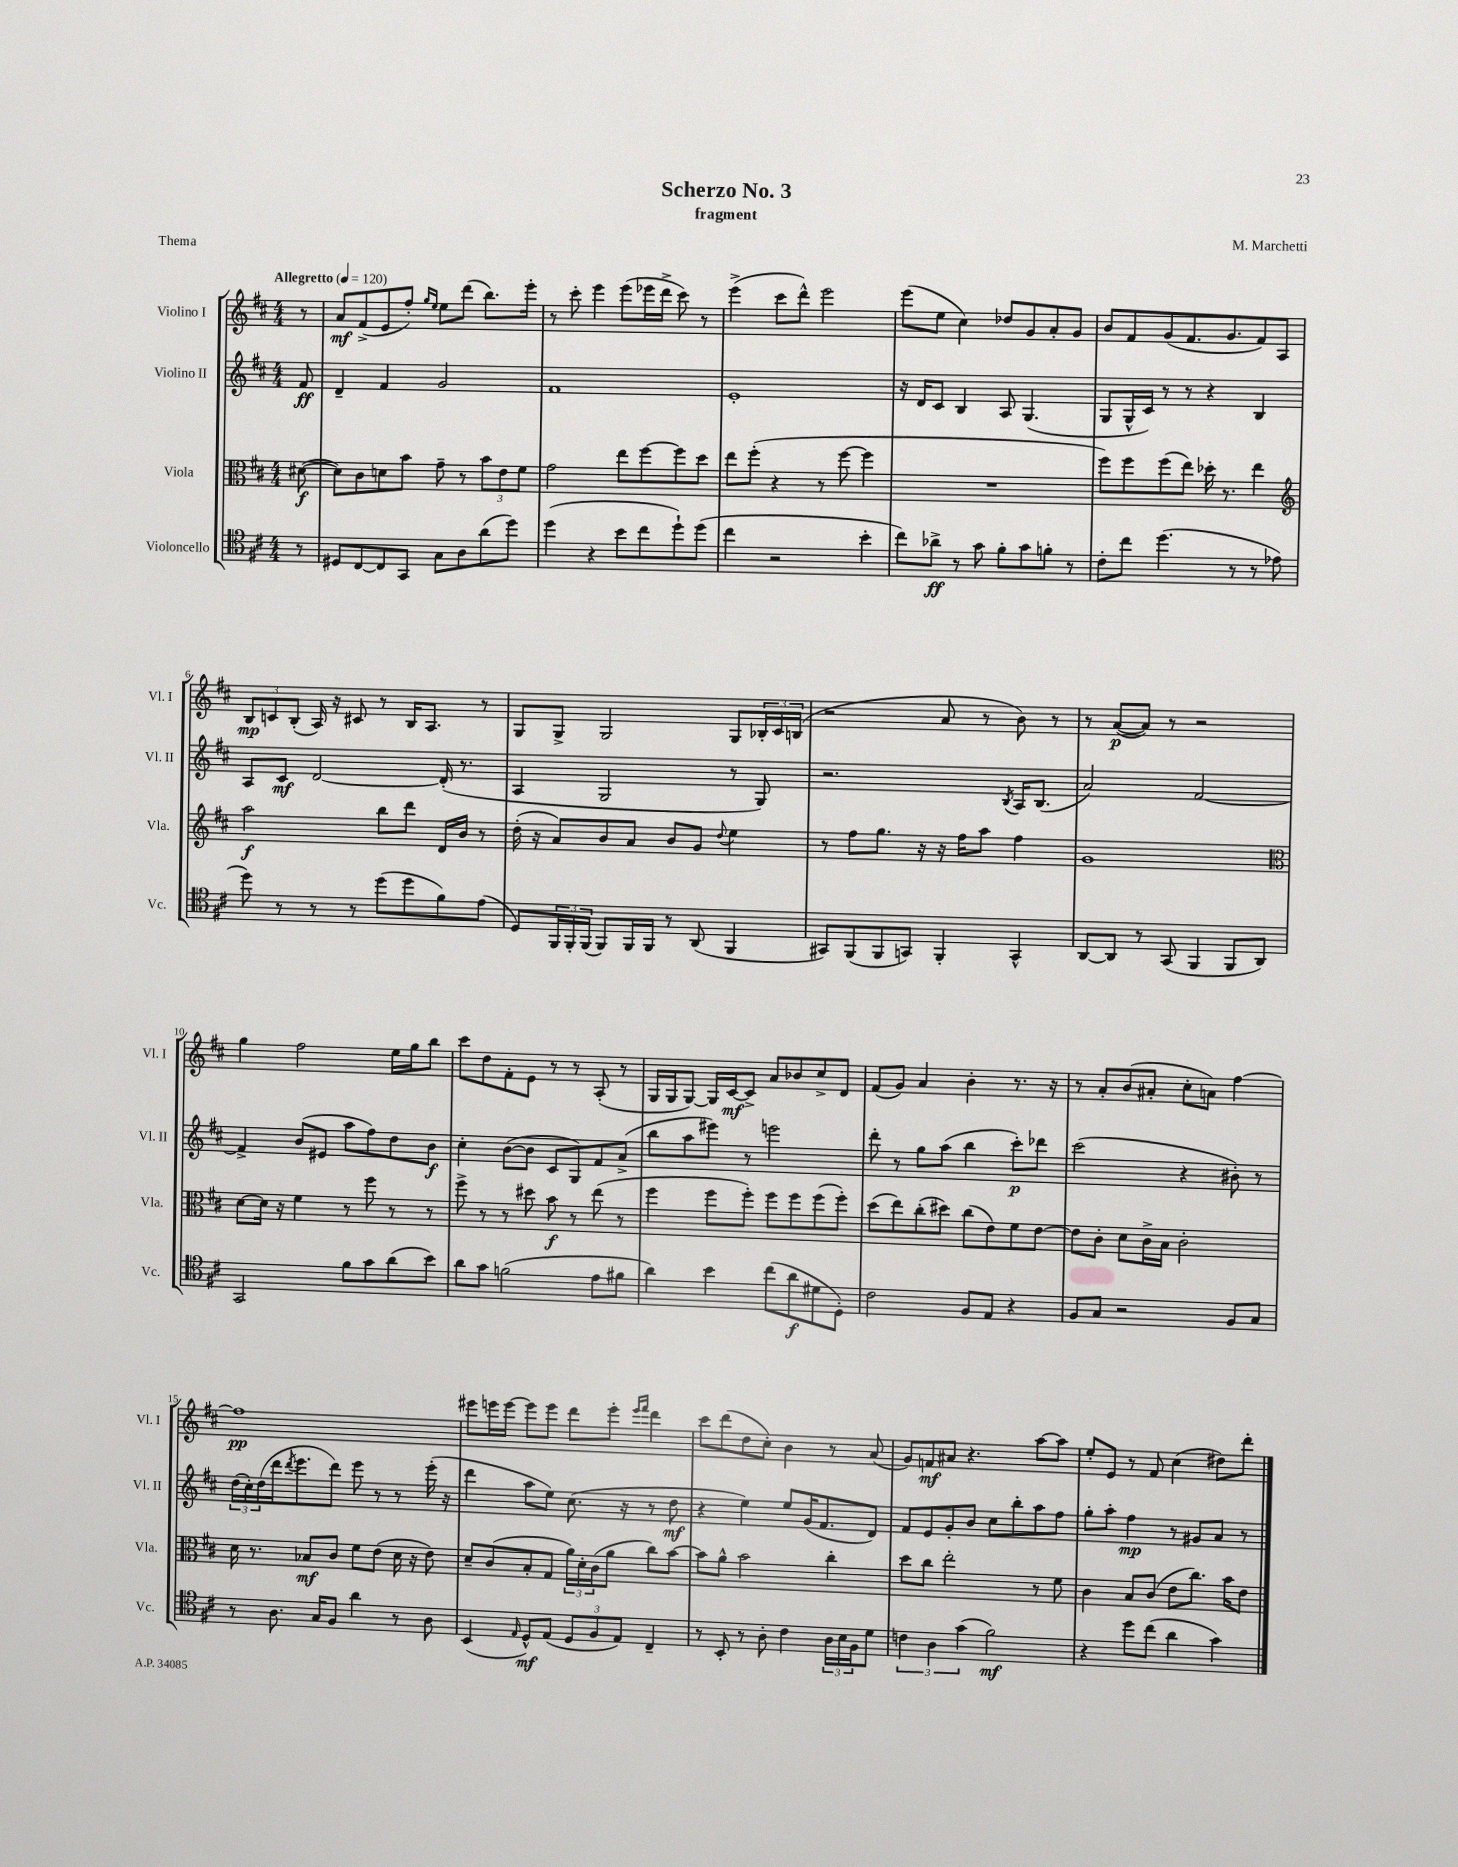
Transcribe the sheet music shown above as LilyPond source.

\header { title = "Scherzo No. 3" composer = "M. Marchetti" subtitle = "fragment" piece = "Thema" }
<<
\new StaffGroup <<
\new Staff = "s0" \with { instrumentName = "Violino I" shortInstrumentName = "Vl. I" } {
    \clef treble \key d \major \numericTimeSignature \time 4/4 \partial 8 \tempo "Allegretto" 4 = 120
    r8 |
    a'8\mf fis'8->( e'8 fis''8-.) \grace { g''16 e''16 } e''8 d'''8( b''8.) e'''16-. |
    r8 cis'''8-. e'''4 e'''8( ees'''16 d'''16-> cis'''8) r8 |
    e'''4->( cis'''8 d'''8-^) e'''2 |
    e'''8( e''8 cis''4) des''8 g'8 a'8-. g'8 |
    b'8 fis'8 g'8( fis'8. g'8. fis'8) a8 |
    \tuplet 3/2 { b8\mp c'8 b8-.( } a16) r16 cis'8 r8 b16 a8. r8 |
    g8 g8-> g2 g8 \tuplet 3/2 { bes16-. cis'16 b16( } |
    r2 a'8 r8 b'8) r8 |
    r8 a'8~\p( a'8) r8 r2 |
    g''4 fis''2 e''16 g''16 b''8 |
    cis'''8 d''8 fis'8-. e'8 r8 r8 a8-.( r8 |
    g16 g16 g8~) g16 cis'16~\mf cis'8-> a'8 bes'8 cis''8-> d'8 |
    fis'8( g'8) a'4 b'4-. r8. r16 |
    r8 a'8-. b'8( ais'8-. cis''8-. a'8) fis''4~ |
    fis''1\pp |
    eis'''8 e'''16 e'''16~ e'''8 e'''8 d'''8 e'''8-. \grace { e'''16 fis'''16 } d'''4 |
    cis'''8 d'''8( d''8 cis''8-.) b'4 r8 a'8( |
    g'8) f'8\mf ais'8 r4. a''8~ a''8 |
    e''8-. e'8 r8 fis'8 cis''4( dis''8) d'''8-. \bar "|." |
}
\new Staff = "s1" \with { instrumentName = "Violino II" shortInstrumentName = "Vl. II" } {
    \clef treble \key d \major \numericTimeSignature \time 4/4 \partial 8
    fis'8\ff |
    d'4-- fis'4 g'2 |
    fis'1 |
    e'1-. |
    r16 d'16 cis'8 b4 a8 g4.( |
    g8 g16-^ cis'16) r8 r8 r4 b4 |
    a8 cis'8\mf d'2~ d'16-.( r8. |
    a4 g2 r8 g8) |
    r2. \acciaccatura { b8 } a16 b8.( |
    a'2) fis'2~ |
    fis'4-> b'8( eis'8 a''8 fis''8) d''8 b'8\f |
    cis''4-. b'8~( b'8 cis'8 g8) fis'8 a'8->( |
    b''8 a''8 eis'''8) r8 e'''2 |
    d'''8-. r8 g''8 a''8( b''4 cis'''8-.\p) des'''8 |
    cis'''2( r4 bis'8-.) r8 |
    \tuplet 3/2 { d''16( cis''16-.) d''16( } d'''16 \acciaccatura { d'''8 } e'''8. d'''8) e'''8 r8 r8 e'''16-.( r16 |
    d'''4 a''8 e''8) cis''8.( r16 r8 d''8\mf |
    r4 e''4) e''8 g'16( fis'8. d'8) |
    fis'8 e'8 g'8-. b'8 cis''8 b''8-. a''8 fis''8 |
    g''8-. a''8-. fis''4\mp r8 gis'8 a'8 r8 \bar "|." |
}
\new Staff = "s2" \with { instrumentName = "Viola" shortInstrumentName = "Vla." } {
    \clef alto \key d \major \numericTimeSignature \time 4/4 \partial 8
    dis'8~\f( |
    dis'8) cis'8 d'8 b'8 g'8-- r8 \tuplet 3/2 { b'8 e'8 fis'8 } |
    g'2 e''8 fis''8~ fis''8 d''8 |
    e''8 fis''8-.( r4 r8 fis''8~ fis''4 |
    R1 |
    fis''8) fis''8 fis''8( e''8) des''16-. r8. e''4 |
    \clef treble a''2\f b''8 d'''8 d'16 b'16 r8 |
    d''16-.( r16 a'8) b'8 a'8 b'8 g'8 \appoggiatura { d''8 } e''4 |
    r8 fis''8 g''8. r16 r16 fis''16 a''8 fis''4 |
    g'1 |
    \clef alto d'8~ d'16 r16 fis'4 r8 fis''8 r8 r8 |
    fis''8-> r8 r8 dis''8 b'8\f r8 e''8( r8 |
    fis''4 fis''8 fis''8-.) fis''8 fis''8 fis''8( fis''8-.) |
    d''8( e''8) cis''8-.( dis''8) cis''8( e'8) fis'8 e'8~ |
    e'8 cis'8-. d'8 cis'16-> b16 cis'2-. |
    d'16 r8. bes8\mf cis'8 fis'8 e'8( d'16 r16 e'8) |
    d'8-- cis'8( b8-. g8 \tuplet 3/2 { a'16) d'16-. cis'16( } a'8 cis''8) b'8~ |
    b'8 a'8-^ b'2 cis''4-. |
    d''8 cis''8 e''2-. r8 fis'8 |
    cis'4 b8 cis'8( e'8 cis''8.) b'16 e'8 \bar "|." |
}
\new Staff = "s3" \with { instrumentName = "Violoncello" shortInstrumentName = "Vc." } {
    \clef tenor \key d \major \numericTimeSignature \time 4/4 \partial 8
    r8 |
    dis8 cis8~ cis8 g,8 g8 a8 a'8( d''8) |
    d''4( r4 b'8 cis''8 d''8-!) d''8( |
    cis''4 r2 b'4-. |
    cis''8) aes'8->\ff r8 g'8 fis'8-. g'8 f'8-. r8 |
    cis'8-. cis''8 d''4.( r8 r8 ees'8 |
    d''8) r8 r8 r8 d''8( d''8 fis'8) e'8( |
    d8) \tuplet 3/2 { fis,16 fis,16-. fis,16( } fis,8) fis,16 fis,16 r8 a,8( fis,4 |
    gis,8) fis,8( fis,8 g,8) fis,4-. g,4-^ |
    a,8~ a,8 r8 g,8( fis,4 fis,8 a,8) |
    g,2 fis'8 g'8 a'8( b'8) |
    a'8 g'8 f'2( e'8 fis'8 |
    a'4) b'4 cis''8( a'8\f dis'8 d8-.) |
    cis'2 fis8 e8 r4 |
    fis8 g8 r2 fis8 g8 |
    r8 a8. g16 fis8 a'4 r8 a8 |
    b,4( \grace { e16 } d8-^\mf) e8( \tuplet 3/2 { d8 fis8 e8) } cis4-- |
    r8 b,8-. r8 a8-. cis'4 \tuplet 3/2 { a16 b16 fis16 } d'8 |
    \tuplet 3/2 { c'4 a4 g'4( } fis'2\mf) |
    r4 d''8 cis''8( a'4 g'4) \bar "|." |
}
>>
>>
